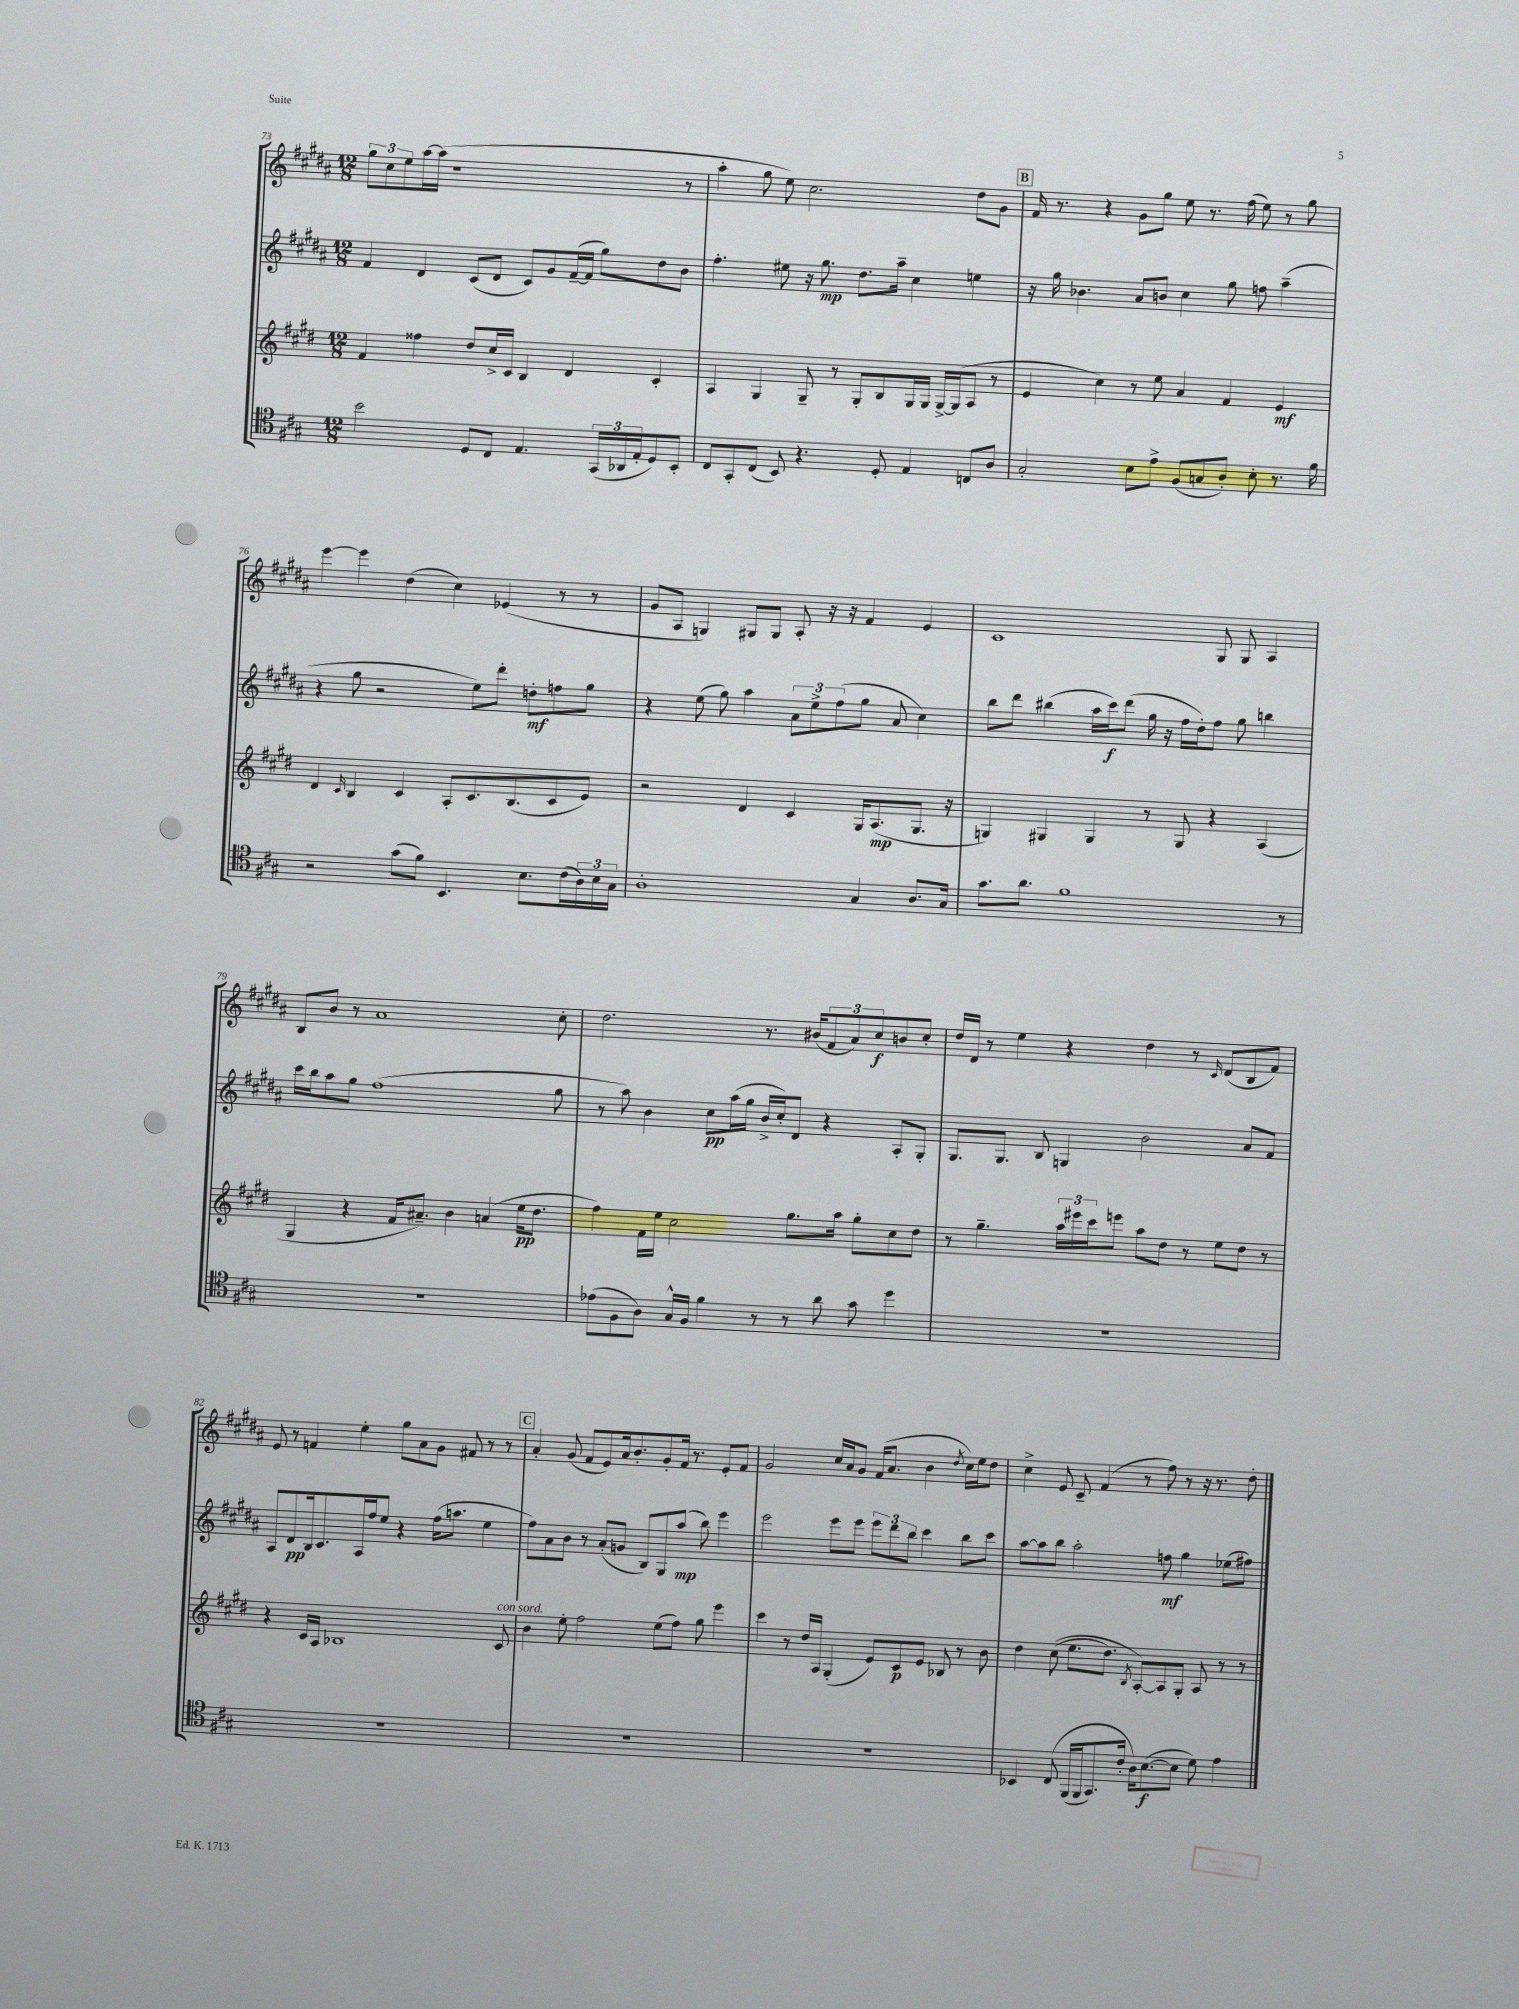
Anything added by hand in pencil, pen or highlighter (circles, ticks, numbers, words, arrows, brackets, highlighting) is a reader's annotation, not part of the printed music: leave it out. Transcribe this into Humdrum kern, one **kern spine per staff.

**kern	**kern	**kern	**kern
*staff4	*staff3	*staff2	*staff1
*clefC4	*clefG2	*clefG2	*clefG2
*k[f#c#g#]	*k[f#c#g#d#]	*k[f#c#g#d#a#]	*k[f#c#g#d#a#]
*M12/8	*M12/8	*M12/8	*M12/8
2b	4f#	4f#	12gg#
.	.	.	12cc#
.	.	.	12ee
.	4ff##	4d#	[16aa#
.	.	.	(16aa#]
.	.	.	1r
8D	8dd#	(8c#	.
8C#	16cc#^	8d#	.
.	16c#	.	.
4.E	4B	8c#)	.
.	.	8g#	.
.	4d#	([16f#~	.
.	.	16f#]	.
(24GG#	.	8gg#)	.
24AA-	.	.	.
24E'	.	.	.
8D)	4c#'	8dd#	.
8BB'	.	8b	8r
=	=	=	=
8C#	4A	4.ff#'	4aa#'
8GG#'	.	.	.
(8C#	4G#	.	8gg#
8BB)	.	8ee#	8ee)
4.r	8G#~	16r	2.cc#
.	.	8.gg#	.
.	8r	.	.
.	8G#'	8.dd#	.
8D'	8B	.	.
.	.	16aa#~	.
4E	16G#	4cc#	.
.	16G#	.	.
.	[16G#^	.	.
.	(16G#]	.	.
8C	8A	4ee	8dd#
8A	8r	.	8g#
=	=	=	=
2G#'	4e	16r	16f#
.	.	16gg#	8.r
.	.	4.b-	.
.	4cc#)	.	4r
8B	8r	8a#	8g#
8e^	8ee	8b	8gg#
(8F#	4a	4cc#	8ee
8G	.	.	8.r
8A')	4f#	8gg#	.
.	.	.	(16ff#
8B'	.	8ff	8ee)
8.r	4e	(4aa#~	8r
.	.	.	8gg#
16f#	.	.	.
=	=	=	=
2r	4d#	4r	[4eee
.	16qqc#	.	.
.	4B	8gg#	4eee]
.	.	2r	.
(8g#	4c#	.	(4dd#
8f#)	.	.	.
4.BB	8A'	.	4cc#)
.	8.c#	8ee)	.
.	.	8ddd#'	(4e-
.	(8.B	.	.
8.B	.	8dd'	.
.	8c#	8ff	8r
(16c#	.	.	.
24A)	8e)	8gg#	8r
24B	.	.	.
24G#	.	.	.
=	=	=	=
1A'	2r	4r	8g#
.	.	.	8A#
.	.	(8ee	4G)
.	.	8gg#)	.
.	4d#	4aa#	8G#
.	.	.	8G#
.	4c#	12a#	8A#'
.	.	12ee^	.
.	.	.	16r
.	.	(12ff#	.
.	.	.	16r
4G#	16G#	8gg#	4f#
.	(8.A	.	.
.	.	8a#	.
8.A	8.G#	4cc#)	4e
16G#	16r	.	.
=	=	=	=
8.g#	4G)	8bb	1c#
.	.	8ddd#	.
8.a	.	.	.
.	4G#	(4bb#	.
1f#	.	.	.
.	4G#	16aa#	.
.	.	16ccc#)	.
.	.	(8ddd#	.
.	8r	16gg#	.
.	.	16r	.
.	8G#	16ff#	.
.	.	16dd#')	.
.	4r	8ff#	8G#
.	.	8gg#	8G#
.	(4A	4bb	4A#
8r	.	.	.
=	=	=	=
1.r	4G#	16ccc#	8B
.	.	16bb	.
.	.	8aa#	8b
.	4r	8gg#	8r
.	.	(1ff#	1a#
.	16f#	.	.
.	8.a#~)	.	.
.	4b	.	.
.	(4a	.	.
.	16ee	.	.
.	8.dd#	.	.
.	.	8gg#	8cc#'
=	=	=	=
(8e-	4ff#)	8r	2.dd#
8F#	.	8aa#)	.
8A)	16f#	4b	.
.	16ee	.	.
16G#^^	2cc#	.	.
16F#	.	.	.
4f#	.	8cc#	.
.	.	(16aa#	.
.	.	16gg#	.
8r	.	16b^	8.r
.	.	16cc#')	.
8r	8.gg#	8d#	.
.	.	.	(16b#
8a	.	4r	12f#
.	16aa	.	.
.	.	.	12a#)
8g#	8gg#'	.	.
.	.	.	12cc#
4dd	8cc#	8A#'	8b
.	8dd#	8G#'	8cc#'
=	=	=	=
1.r	8r	8.G#	16dd#
.	.	.	16d#
.	4.gg#~	.	8r
.	.	8.G#	.
.	.	.	4ee
.	.	8B	.
.	24aa	4G	4r
.	24eee#	.	.
.	24ccc#	.	.
.	8eee	.	.
.	8aa	2b	4dd#
.	8dd#	.	.
.	8r	.	8r
.	.	.	16qqc#
.	8ee	.	(8d#
.	8dd#	8a#	8B
.	8r	8f#	8f#)
=	=	=	=
1.r	4r	8A#	8e
.	.	8d#	8r
.	16c#	16B	4f
.	16A	8.c#	.
.	1B-	.	.
.	.	16A#	4ee'
.	.	16ff#	.
.	.	8ee	.
.	.	4r	8gg#
.	.	.	8a#
.	.	(16ff#	8g#
.	.	8.aa	.
.	.	.	8f#
.	.	4ee	8r
.	8c#	.	8r
=	=	=	=
1.r	4b	8ff#)	4a#'
.	.	8a#	.
.	8ee'	8b	(8g#
.	2ff#	8r	8f#
.	.	(8a#'	8e)
.	.	8g	16a#
.	.	.	8.b'
.	.	8B)	.
.	(8ee	8G#	8g#'
.	8ff#)	(8aa#	16f#
.	.	.	8.r
.	8gg#	8bb)	.
.	4eee	4eee	8e'
.	.	.	8f#
=	=	=	=
1.r	4ccc#	2eee	2g#
.	8r	.	.
.	16dd#	.	.
.	16A	.	.
.	(4G#'	8eee	16cc#
.	.	.	16a#
.	.	8eee	8g#
.	8e)	12eee	(16f#
.	.	.	8.a#
.	.	12ddd#	.
.	8c#	.	.
.	.	12bb	.
.	8e	4ccc#	4b
.	8B-	.	.
.	.	.	8qdd#
.	8r	8bb	16cc#)
.	.	.	16ee
.	8b	8ccc#	8dd#
=	=	=	=
4BB-	4dd#	[8aa#	4cc#^
.	.	8aa#]	.
&(8C#	&((8cc#	8bb	8e
(16FF#	8.ee	2aa#'	8c#~
16FF#	.	.	.
8.GG#)	.	.	(4f#
.	8.dd#)	.	.
16c#'	.	.	.
.	8qB	.	.
16A&)	[8A'&)	.	8r
([8.B	.	.	.
.	8A]	8ff	8ff#)
8B]	8G#'	4gg#	8r
8d)	8A	.	16r
.	.	.	8.r
4e	8r	(8ee-	.
.	8r	8ff#)	8dd#'
==	==	==	==
*-	*-	*-	*-
